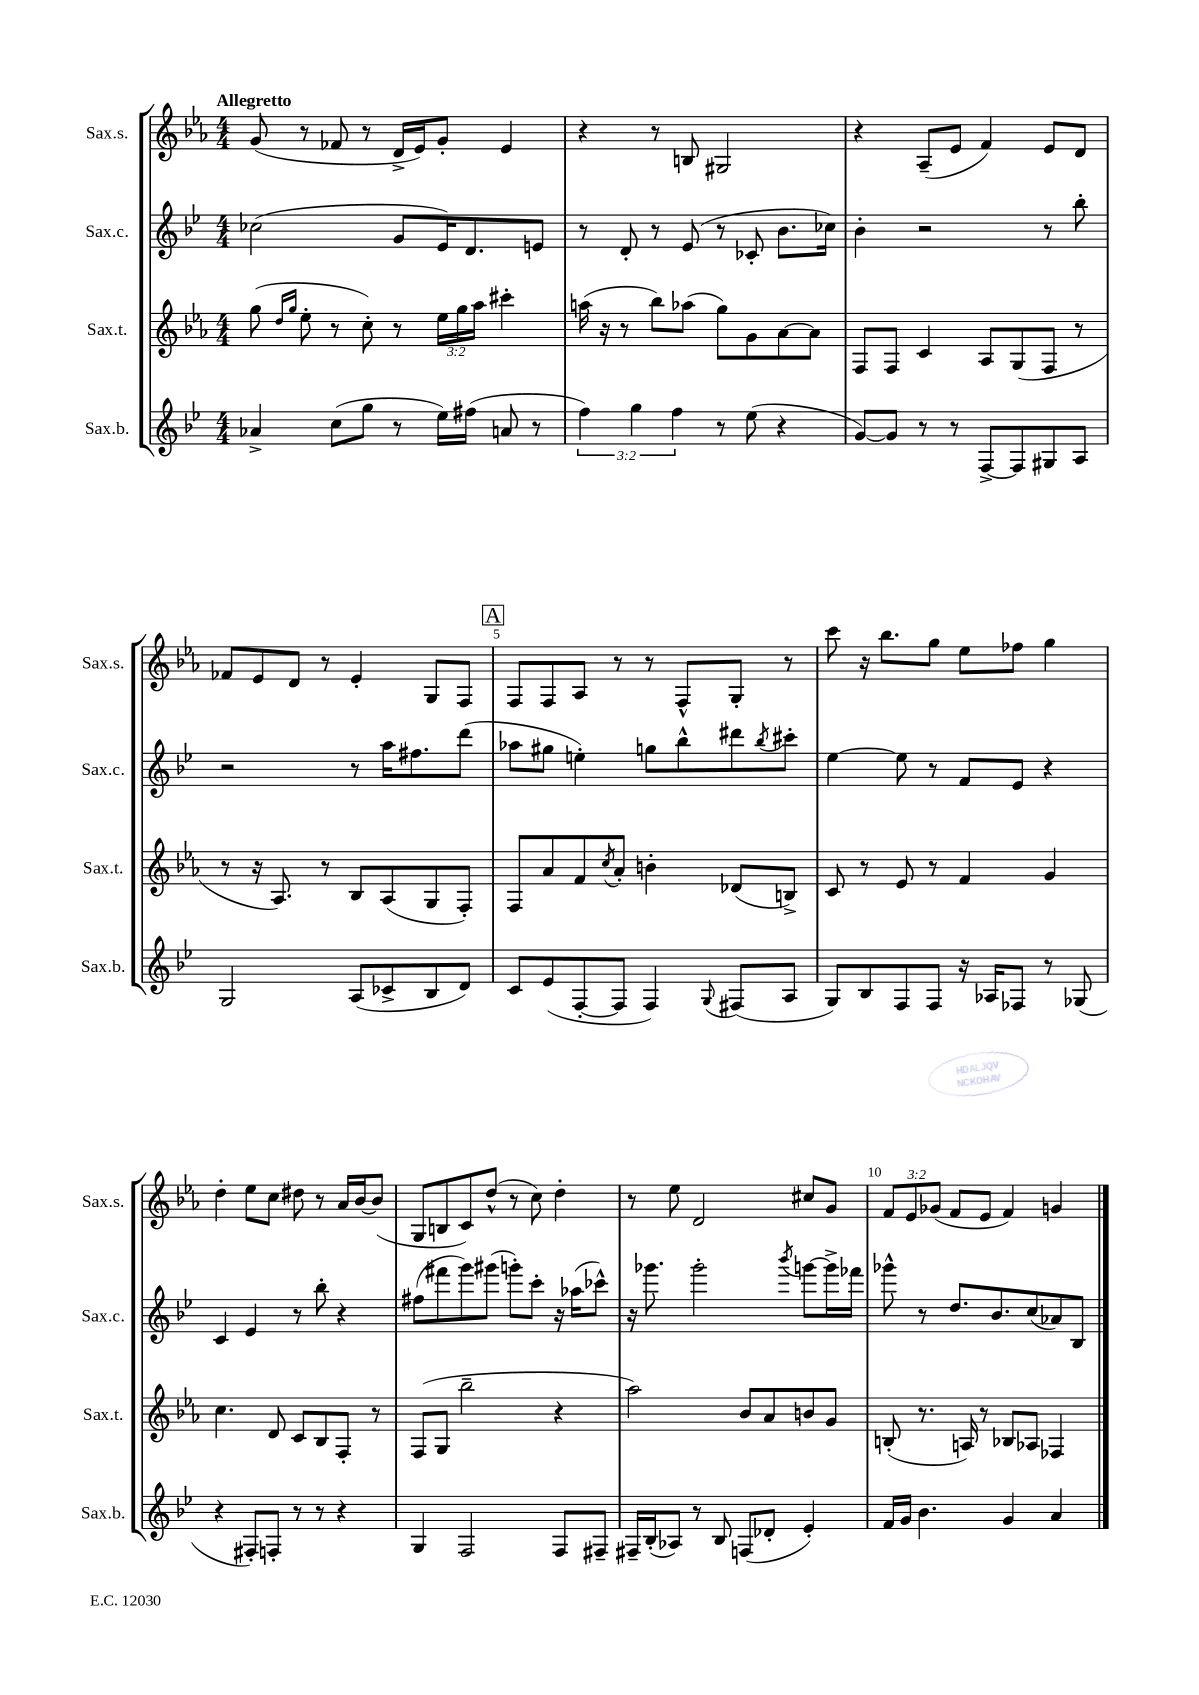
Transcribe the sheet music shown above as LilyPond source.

<<
\new StaffGroup <<
\new Staff = "s0" \with { instrumentName = "Sax.s." shortInstrumentName = "Sax.s." } {
    \clef treble \key ees \major \numericTimeSignature \time 4/4 \override Staff.TupletNumber.text = #tuplet-number::calc-fraction-text \tempo "Allegretto"
    g'8( r8 fes'8 r8 d'16-> ees'16) g'8-. ees'4 |
    r4 r8 b8 gis2 |
    r4 aes8--( ees'8 f'4) ees'8 d'8 |
    fes'8 ees'8 d'8 r8 ees'4-. g8 f8 |
    \mark \markup { \box "A" } f8 f8 aes8 r8 r8 f8-^ g8-. r8 |
    c'''8 r16 bes''8. g''8 ees''8 fes''8 g''4 |
    d''4-. ees''8 c''8 dis''8 r8 aes'16 bes'16~ bes'8( |
    g8 b8 c'8) d''8-^( r8 c''8) d''4-. |
    r8 ees''8 d'2 cis''8 g'8 |
    \tuplet 3/2 { f'8 ees'8 ges'8( } f'8 ees'8 f'4) g'4 \bar "|." |
}
\new Staff = "s1" \with { instrumentName = "Sax.c." shortInstrumentName = "Sax.c." } {
    \clef treble \key bes \major \numericTimeSignature \time 4/4
    ces''2( g'8 ees'16) d'8. e'8 |
    r8 d'8-. r8 ees'8( r8 ces'8-. bes'8. ces''16) |
    bes'4-. r2 r8 bes''8-. |
    r2 r8 a''16 fis''8. d'''8( |
    \mark \markup { \box "A" } aes''8 gis''8 e''4-.) g''8 bes''8-^ dis'''8 \acciaccatura { bes''8 } cis'''8-. |
    ees''4~ ees''8 r8 f'8 ees'8 r4 |
    c'4 ees'4 r8 bes''8-. r4 |
    fis''8( fis'''8 g'''8) gis'''8( g'''8-.) c'''8-. r16 aes''16( ces'''8-^) |
    r16 ges'''8. ges'''2-. \acciaccatura { bes'''8 } g'''8~ g'''16-> fes'''16 |
    ges'''8-^ r8 d''8. bes'8. c''8( aes'8) bes8 \bar "|." |
}
\new Staff = "s2" \with { instrumentName = "Sax.t." shortInstrumentName = "Sax.t." } {
    \clef treble \key ees \major \numericTimeSignature \time 4/4 \override Staff.TupletNumber.text = #tuplet-number::calc-fraction-text
    g''8( \grace { d''16 g''16 } ees''8-. r8 c''8-.) r8 \tuplet 3/2 { ees''16 g''16 aes''16 } cis'''4-. |
    a''16( r16 r8 bes''8) aes''8( g''8) g'8 aes'8~ aes'8 |
    f8 f8 c'4 aes8 g8( f8 r8 |
    r8 r16 aes8.) r8 bes8 aes8( g8 f8-.) |
    \mark \markup { \box "A" } f8 aes'8 f'8 \acciaccatura { c''8 } aes'8-. b'4-. des'8( b8->) |
    c'8 r8 ees'8 r8 f'4 g'4 |
    c''4. d'8 c'8 bes8 f8-. r8 |
    f8( g8 bes''2-- r4 |
    aes''2) bes'8 aes'8 b'8 g'8 |
    b8-.( r8. a16) r8 bes8 aes8 fes4 \bar "|." |
}
\new Staff = "s3" \with { instrumentName = "Sax.b." shortInstrumentName = "Sax.b." } {
    \clef treble \key bes \major \numericTimeSignature \time 4/4 \override Staff.TupletNumber.text = #tuplet-number::calc-fraction-text
    aes'4-> c''8( g''8 r8 ees''16) fis''16( a'8 r8 |
    \tuplet 3/2 { f''4) g''4 f''4 } r8 ees''8( r4 |
    g'8~) g'8 r8 r8 f8~-> f8 gis8 a8 |
    g2 a8( ces'8-> bes8 d'8) |
    \mark \markup { \box "A" } c'8 ees'8( f8~-. f8 f4) \appoggiatura { g8 } fis8( a8 |
    g8) bes8 f8 f8 r16 aes16 fes8 r8 ges8( |
    r4 fis8-.) f8-. r8 r8 r4 |
    g4 f2 f8 fis8-- |
    fis16-- bes16-.( aes8) r8 bes8 f8( des'8-. ees'4-.) |
    f'16 g'16 bes'4. g'4 a'4 \bar "|." |
}
>>
>>
\layout { \context { \Score \override BarNumber.break-visibility = ##(#f #t #t) barNumberVisibility = #(every-nth-bar-number-visible 5) } }
